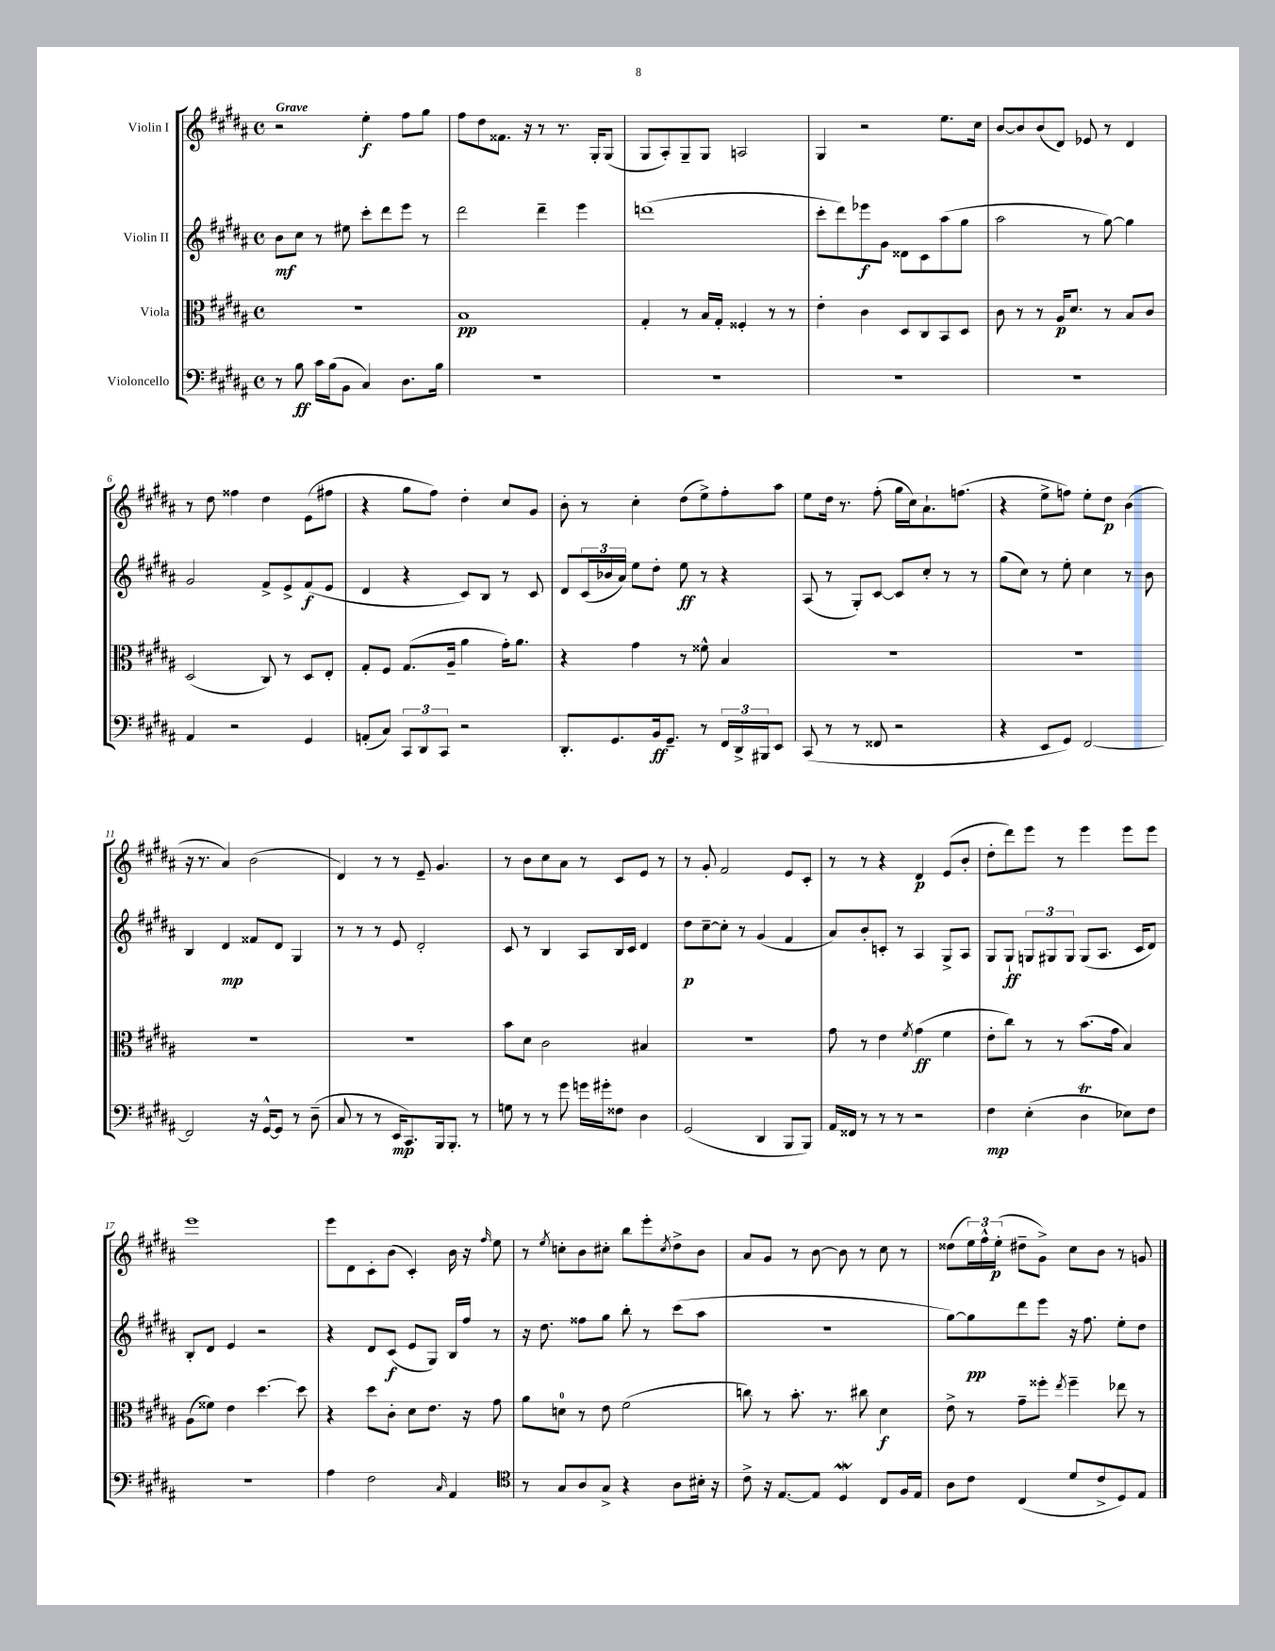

**kern	**kern	**kern	**kern
*staff4	*staff3	*staff2	*staff1
*clefF4	*clefC3	*clefG2	*clefG2
*k[f#c#g#d#a#]	*k[f#c#g#d#a#]	*k[f#c#g#d#a#]	*k[f#c#g#d#a#]
*M4/4	*M4/4	*M4/4	*M4/4
*met(c)	*met(c)	*met(c)	*met(c)
8r	1r	8b	2r
8B	.	8cc#	.
16c#	.	8r	.
(16B	.	.	.
8BB	.	8ee#	.
4C#)	.	8ccc#'	4ee'
.	.	8ddd#	.
8.D#	.	8eee	8ff#
.	.	8r	8gg#
16B	.	.	.
=	=	=	=
1r	1B	2ddd#	8ff#
.	.	.	8dd#
.	.	.	8.f##
.	.	.	16r
.	.	4ddd#~	8r
.	.	.	8.r
.	.	4eee	.
.	.	.	16G#'
.	.	.	(8G#
=	=	=	=
1r	4G#'	(1ddd	8G#
.	.	.	8A#')
.	8r	.	8G#~
.	16B	.	8G#
.	16G#'	.	.
.	4F##'	.	2A
.	8r	.	.
.	8r	.	.
=	=	=	=
1r	4e'	8ccc#'	4G#
.	.	8ddd#)	.
.	4c#	8eee-	2r
.	.	8g#	.
.	8D#	8d##	.
.	8C#	8c#	.
.	8BB	(8aa#	8.ee
.	8D#	8gg#	.
.	.	.	16cc#
=	=	=	=
1r	8c#	2aa#	[8b
.	8r	.	8b]
.	8r	.	(8b
.	16A#	.	8d#)
.	8.d#	.	.
.	.	8r	8e-
.	8r	[8gg#)	8r
.	8B	4gg#]	4d#
.	8c#	.	.
=	=	=	=
4AA#	(2D#	2g#	8r
.	.	.	8dd#
2r	.	.	4ff##
.	8C#)	8f#^	4dd#
.	8r	8e^	.
4GG#	8D#	(8f#	(8e
.	8E'	8e	8ff#
=	=	=	=
(8AA'	8G#'	4d#	4r
8C#)	8F#	.	.
12CC#	(8.G#	4r	8gg#
12DD#	.	.	.
.	.	.	8ff#)
12CC#	.	.	.
.	16A#~	.	.
2r	4a#	8c#)	4dd#'
.	.	8B	.
.	16g#')	8r	8cc#
.	8.a#	.	.
.	.	8c#	8g#
=	=	=	=
8.DD#'	4r	8d#	8b'
.	.	(24c#	8r
.	.	24b-	.
8.GG#	.	.	.
.	.	24a#)	.
.	4g#	8ee	4cc#'
16BB	.	8dd#'	.
8.GG#~	.	.	.
.	8r	8ee	(8dd#
8r	8f##^^	8r	8ee^)
24FF#	4B	4r	8ff#'
24DD#^	.	.	.
24BBB#	.	.	.
8EE	.	.	8aa#
=	=	=	=
(8CC#	1r	(8A#	8ee
8r	.	8r	16dd#
.	.	.	8.r
8r	.	8G#')	.
8FF##	.	[8c#	(8ff#'
2r	.	8c#]	16gg#
.	.	.	16cc#)
.	.	8cc#'	8.a#`
.	.	8r	.
.	.	.	(8.ff
.	.	8r	.
=	=	=	=
4r	1r	(8gg#	4r
.	.	8cc#)	.
8EE	.	8r	8ee^
8GG#)	.	8ee'	8ff)
[2FF#	.	4cc#	8ee'
.	.	.	8dd#
.	.	8r	(4b
.	.	8b	.
=	=	=	=
2FF#]	1r	4B	16r
.	.	.	8.r
.	.	4d#	4a#)
16r	.	8f##	(2b
[16GG#^^	.	.	.
8GG#]	.	8d#	.
8r	.	4G#	.
(8D#~	.	.	.
=	=	=	=
8C#	1r	8r	4d#)
8r	.	8r	.
8r	.	8r	8r
16EE	.	8e	8r
8.CC#)	.	.	.
.	.	2d#'	8e~
16BBB	.	.	4.g#
8.BBB'	.	.	.
8r	.	.	.
=	=	=	=
8G	8b	8c#	8r
8r	8d#	8r	8b
8r	2c#	4B	8cc#
8g#	.	.	8a#
16g	.	8A#	8r
16g#'	.	.	.
8F##	.	16B	8c#
.	.	16c#	.
4D#	4B#	4d#	8e
.	.	.	8r
=	=	=	=
(2GG#	1r	8dd#	8r
.	.	[8cc#~	8g#'
.	.	8cc#']	2f#
.	.	8r	.
4DD#	.	(4g#	.
8BBB	.	4f#	8e
8BBB)	.	.	8c#'
=	=	=	=
16AA#	8g#	8a#)	8r
16FF##	.	.	.
8r	8r	8b'	8r
8r	4e	8c'	4r
8r	.	8r	.
.	8qf#	.	.
2r	(4g#	4A#	4d#
.	4f#	8G#^	(8e
.	.	8A#	8b'
=	=	=	=
4F#	8e'	8G#	8dd#'
.	8cc#)	8G#`	8ddd#)
(4E'	8r	12G	8eee
.	.	12G#	.
.	8r	.	8r
.	.	12G#	.
4D#	(8.b	(8G#	4eee
.	.	8.A#	.
.	16g#	.	.
8E-)	4B)	.	8eee
.	.	16c#	.
8F#	.	8d#)	8eee
=	=	=	=
1r	(8A#	8B'	1eee
.	8f##)	8d#	.
.	4e	4e	.
.	[4.dd#	2r	.
.	8dd#]	.	.
=	=	=	=
4A#	4r	4r	8eee
.	.	.	8d#
2F#	8dd#	8d#	8c#'
.	8c#'	(8c#	(8b
.	8d#	8e	4c#')
.	8.e	8G#)	.
16qqC#	.	.	.
4AA#	.	16B	16b
.	16r	16ff#	16r
.	.	.	16qqff#
.	8g#	8r	8ee
=	=	=	=
*clefC4	*	*	*
8r	8a#	16r	8r
.	.	8.dd#	.
.	.	.	8qee
8G#	8d	.	8cc'
8A#	8r	8ff##	8b
8G#^	8e	8gg#	8cc#'
4r	(2f#	8bb'	8bb
.	.	8r	8eee'
.	.	.	8qcc#
8A#	.	(8ccc#	8dd#^
16B#'	.	8aa#	8b
16r	.	.	.
=	=	=	=
8c#^	8cc)	1r	8a#
16r	8r	.	8g#
[8.E	.	.	.
.	8.b'	.	8r
8E]	.	.	[8b
.	8.r	.	.
4D#	.	.	8b]
.	8cc#	.	8r
8C#	4d#	.	8cc#
16F#	.	.	8r
16E	.	.	.
=	=	=	=
8A#	8e^	[8gg#)	(8dd##
8c#	8r	8gg#]	24ee)
.	.	.	24ff#^^
.	.	.	(24ee'
(4C#	8g#~	8ddd#	8dd#~
.	8ff##'	8eee	8g#^)
.	8qee	.	.
8d#	4ff##~	16r	8cc#
.	.	8.ff#	.
8c#^	.	.	8b
8D#)	8ee-	8ee'	8r
8E	8r	8dd#	8g
==	==	==	==
*-	*-	*-	*-
